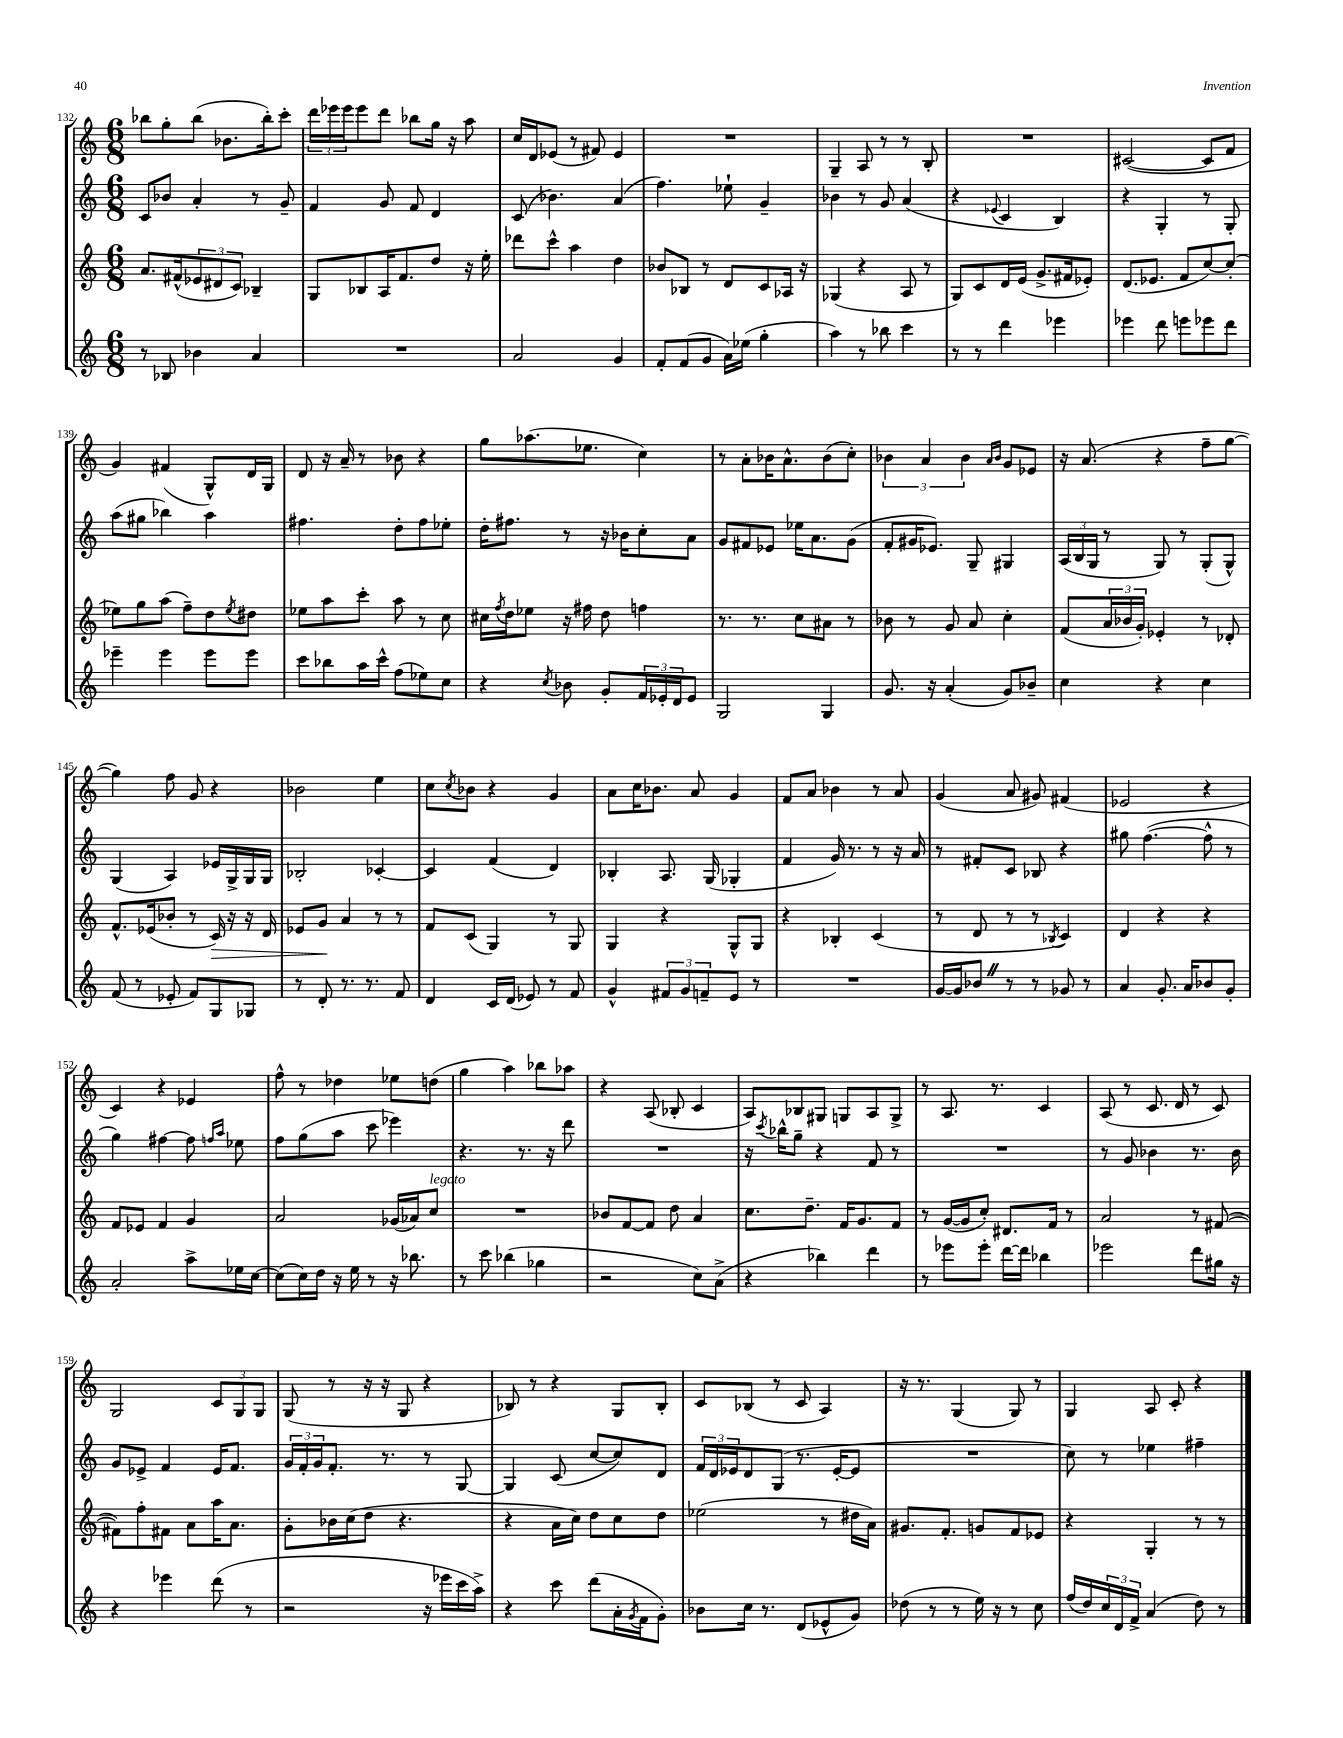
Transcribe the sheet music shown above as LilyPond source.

<<
\new StaffGroup <<
\new Staff = "s0" {
    \clef treble \key c \major \numericTimeSignature \time 6/8
    bes''8 g''8-. bes''8( bes'8. bes''16-.) c'''8-. |
    \tuplet 3/2 { d'''16 ees'''16 ees'''16 } ees'''8 d'''8 bes''8 g''16 r16 a''8 |
    c''16 d'16 ees'8( r8 fis'8) ees'4 |
    R2. |
    g4-- a8 r8 r8 b8-. |
    R2. |
    cis'2~( cis'8 f'8 |
    g'4) fis'4( g8-^) d'16 g16 |
    d'8 r16 a'16-- r8 bes'8 r4 |
    g''8 aes''8.( ees''8. c''4) |
    r8 a'8-. bes'16 a'8.-^ bes'8( c''8-.) |
    \tuplet 3/2 { bes'4 a'4 bes'4 } \grace { a'16 bes'16 } g'8 ees'8 |
    r16 a'8.( r4 f''8-- g''8~ |
    g''4) f''8 g'8 r4 |
    bes'2 e''4 |
    c''8 \acciaccatura { c''8 } bes'8 r4 g'4 |
    a'8 c''16 bes'8. a'8 g'4 |
    f'8 a'8 bes'4 r8 a'8 |
    g'4( a'8 gis'8) fis'4( |
    ees'2 r4 |
    c'4) r4 ees'4 |
    f''8-^ r8 des''4 ees''8 d''8( |
    g''4 a''4) bes''8 aes''8 |
    r4 a8( bes8-. c'4 |
    a8) bes8 gis8 g8 a8 g8-> |
    r8 a8. r8. c'4 |
    a8( r8 c'8. d'16 r8 c'8) |
    g2 \tuplet 3/2 { c'8 g8 g8 } |
    g8( r8 r16 r16 g8 r4 |
    bes8) r8 r4 g8 bes8-. |
    c'8 bes8( r8 c'8 a4) |
    r16 r8. g4( g8) r8 |
    g4 a8 c'8-. r4 \bar "|." |
}
\new Staff = "s1" {
    \clef treble \key c \major \numericTimeSignature \time 6/8
    c'8 bes'8 a'4-. r8 g'8-- |
    f'4 g'8 f'8 d'4 |
    c'8( bes'4.) a'4( |
    f''4.) ees''8-! g'4-- |
    bes'4 r8 g'8 a'4( |
    r4 \appoggiatura { ees'8 } c'4 b4) |
    r4 g4-. r8 g8-. |
    a''8( gis''8 bes''4) a''4 |
    fis''4. d''8-. fis''8 ees''8-. |
    d''16-. fis''8. r8 r16 bes'16 c''8-. a'8 |
    g'8 fis'8 ees'8 ees''16 a'8. g'8( |
    f'8-. gis'16 ees'8.) g8-- gis4 |
    \tuplet 3/2 { a16( b16 g16 } r8 g8) r8 g8-.( g8-^) |
    g4( a4) ees'16 g16-> g16 g16 |
    bes2-. ces'4~-. |
    ces'4 f'4( d'4) |
    bes4-. a8. g16( ges4-. |
    f'4 g'16) r8. r8 r16 a'16 |
    r8 fis'8-. c'8 bes8 r4 |
    gis''8 f''4.~( f''8-^ r8 |
    g''4) fis''4~ fis''8 \grace { f''16 a''16 } ees''8 |
    f''8 g''8( a''8 c'''8 ees'''4) |
    r4. r8. r16 d'''8 |
    R2. |
    r16 \acciaccatura { c'''8 } bes''16-^ g''8-- r4 f'8 r8 |
    R2. |
    r8 g'8 bes'4 r8. bes'16 |
    g'8 ees'8-> f'4 ees'16 f'8. |
    \tuplet 3/2 { g'16 f'16-. g'16 } f'8.-. r8. r8 g8~ |
    g4 c'8( c''8~ c''8) d'8 |
    \tuplet 3/2 { f'16 d'16 ees'16 } d'8 g8( r8. ees'16~-. ees'8 |
    R2. |
    c''8) r8 ees''4 fis''4-- \bar "|." |
}
\new Staff = "s2" {
    \clef treble \key c \major \numericTimeSignature \time 6/8
    a'8. fis'16-^( \tuplet 3/2 { ees'8 dis'8 c'8) } bes4-- |
    g8 bes8 a16 f'8. d''8 r16 e''16-. |
    des'''8 c'''8-^ a''4 d''4 |
    bes'8 bes8 r8 d'8 c'8 aes16 r16 |
    ges4( r4 a8 r8 |
    g8) c'8 d'16 e'16( g'8.-> fis'16 ees'8-.) |
    d'8.( ees'8. f'8 c''8~) c''8-.( |
    ees''8) g''8 a''8( f''8--) d''8 \acciaccatura { ees''8 } dis''8 |
    ees''8 a''8 c'''8-. a''8 r8 c''8 |
    cis''16 \acciaccatura { f''8 } d''16 ees''8 r16 fis''16 d''8 f''4 |
    r8. r8. c''8 ais'8 r8 |
    bes'8 r8 g'8 a'8 c''4-. |
    f'8( \tuplet 3/2 { a'16 bes'16 g'16-.) } ees'4-. r8 des'8-. |
    f'8.-^ ees'16( bes'8-. r8 c'16\>) r16 r16 d'16 |
    ees'8 g'8\! a'4 r8 r8 |
    f'8 c'8( g4) r8 g8 |
    g4 r4 g8-^ g8 |
    r4 bes4-. c'4( |
    r8 d'8 r8 r8 \acciaccatura { bes8 } c'4) |
    d'4 r4 r4 |
    f'8 ees'8 f'4 g'4 |
    a'2 ges'16( aes'16) c''8^\markup { \italic "legato" } |
    R2. |
    bes'8 f'8~ f'8 d''8 a'4 |
    c''8. d''8.-- f'16 g'8. f'8 |
    r8 g'16~( g'16 c''8-.) dis'8. f'16 r8 |
    a'2 r8 fis'8~( |
    fis'8) f''8-. fis'8 a'8 a''16 a'8. |
    g'8-. bes'16 c''16( d''8 r4. |
    r4 a'16 c''16) d''8 c''8 d''8 |
    ees''2( r8 dis''16 a'16) |
    gis'8. f'8.-. g'8 f'8 ees'8 |
    r4 g4-. r8 r8 \bar "|." |
}
\new Staff = "s3" {
    \clef treble \key c \major \numericTimeSignature \time 6/8
    r8 bes8 bes'4 a'4 |
    R2. |
    a'2 g'4 |
    f'8-. f'8( g'8 a'16) ees''16( g''4-. |
    a''4) r8 bes''8 c'''4 |
    r8 r8 d'''4 ees'''4 |
    ees'''4 d'''8 e'''8 ees'''8 d'''8 |
    ees'''4-- ees'''4 ees'''8 ees'''8 |
    c'''8 bes''8 a''16 c'''16-^ f''8( ees''8) c''8 |
    r4 \acciaccatura { c''8 } bes'8 g'8-. \tuplet 3/2 { f'16 ees'16-. d'16 } ees'8 |
    g2 g4 |
    g'8. r16 a'4-.( g'8) bes'8-- |
    c''4 r4 c''4 |
    f'8( r8 ees'8-. f'8) g8 ges8 |
    r8 d'8-. r8. r8. f'8 |
    d'4 c'16 d'16( ees'8) r8 f'8 |
    g'4-^ \tuplet 3/2 { fis'8 g'8 f'8-- } e'8 r8 |
    R2. |
    g'16~ g'16 bes'8 \once \override BreathingSign.text = \markup { \musicglyph "scripts.caesura.straight" } \breathe r8 r8 ges'8 r8 |
    a'4 g'8.-. a'16 bes'8 g'8-. |
    a'2-. a''8-> ees''16 c''16~ |
    c''8( c''16) d''16 r16 e''16 r8 r16 bes''8. |
    r8 c'''8 bes''4( ges''4 |
    r2 c''8) a'8->( |
    r4 bes''4) d'''4 |
    r8 ees'''8 ees'''8-. d'''16~ d'''16 bes''4 |
    ees'''2 d'''8 gis''16 r16 |
    r4 ees'''4 d'''8( r8 |
    r2 r16 ees'''16 c'''16 a''16->) |
    r4 c'''8 d'''8( a'16-. \acciaccatura { g'8 } f'16 g'8-.) |
    bes'8 c''16 r8. d'8( ees'8-^ g'8) |
    des''8( r8 r8 e''16) r16 r8 c''8 |
    f''16( d''16) \tuplet 3/2 { c''16 d'16 f'16-> } a'4( d''8) r8 \bar "|." |
}
>>
>>
\layout { \context { \Score currentBarNumber = #132 } }
